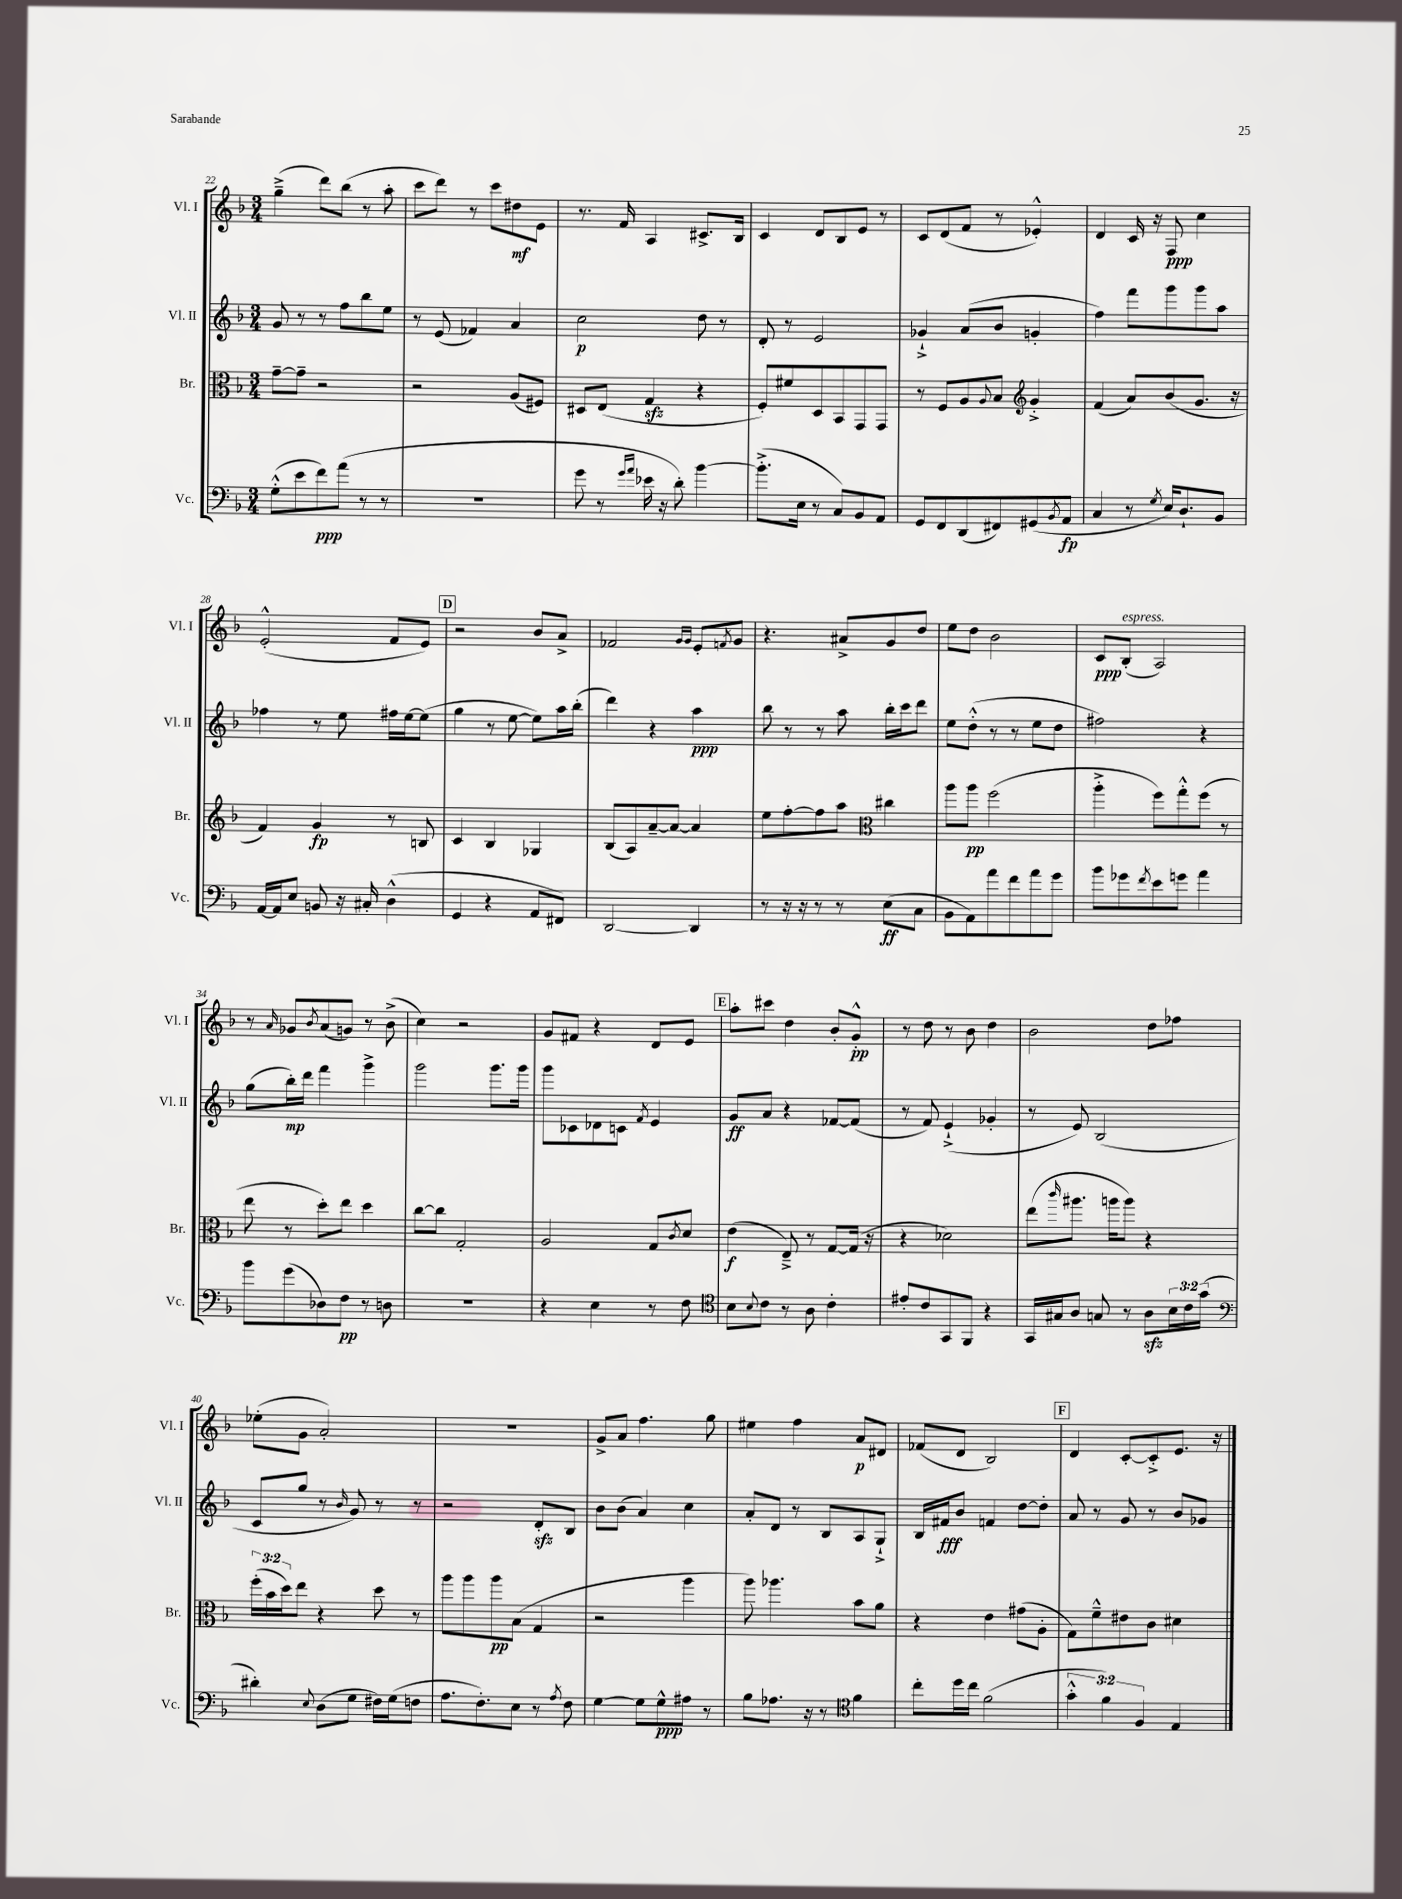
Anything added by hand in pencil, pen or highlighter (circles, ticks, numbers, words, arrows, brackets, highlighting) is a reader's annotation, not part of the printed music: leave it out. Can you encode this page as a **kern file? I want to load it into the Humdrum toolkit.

**kern	**kern	**kern	**kern
*staff4	*staff3	*staff2	*staff1
*clefF4	*clefC3	*clefG2	*clefG2
*k[b-]	*k[b-]	*k[b-]	*k[b-]
*M3/4	*M3/4	*M3/4	*M3/4
(8G'^^\L	[8g~\L	8g/	(4gg~^\
8e\	8g~\]J	8r	.
8f\)	2r	8r	8ddd\L)
(8a\J	.	8ff\L	(8bb-\J
8r	.	8bb-\	8r
8r	.	8ee\J	8aa'\
=	=	=	=
2.r	2r	8r	8ccc\L
.	.	(8e/	8ddd\J)
.	.	4f-/)	8r
.	.	.	8ccc\L
.	(8A/L	4a/	8dd#\
.	8F#/J)	.	8e\J
=	=	=	=
8g\	8D#/L	2cc\	8.r
8r	(8E/J	.	.
.	.	.	16f/
16qqg/LL	.	.	.
16qqa/JJ	.	.	.
16e-\	4G/	.	4A/
16r	.	.	.
8d'\)	.	.	.
[4b-\	4r	8dd\	8.c#^/L
.	.	8r	.
.	.	.	16B-/Jk
=	=	=	=
(8.b-'^\]L	8F'/L)	8d'/	4c/
.	8f#/	8r	.
16E\Jk	.	.	.
8r	8D/	2e/	8d/L
8C/L)	8BB-/	.	8B-/
8BB-/	8GG/	.	8e/J
8AA/J	8GG/J	.	8r
=	=	=	=
8GG/L	8r	4g-`^/	8c/L
8FF/	8F/L	.	(8d/
(8DD/	8A/	(8a/L	8f/J
.	8qqA/	.	.
8FF#/)	8B-/J	8b-/J	8r
*	*clefG2	*	*
(8GG#/	4g'^/	4g'/	4e-'^^/)
8qBB-/	.	.	.
8AA/J	.	.	.
=	=	=	=
4C/	(4f/	4ff\)	4d/
8r	8a/L)	8fff\L	16c/
.	.	.	16r
8qG/	.	.	.
16E/LK)	(8b-/	8ggg\	8F/
8.D`/	.	.	.
.	8.g/J	8ggg\	4cc\
8BB-/J	.	8aa\J	.
.	16r	.	.
=	=	=	=
[16AA/LL	4f/)	4ff-\	(2e'^^/
16AA/]J	.	.	.
8E/J	.	.	.
8BB/	4g/	8r	.
16r	.	8ee\	.
16C#'/	.	.	.
(4D^^\	8r	16ff#\LL	8f/L
.	.	[16ee\J	.
.	8B/	(8ee\]J	8e/J)
=	=	=	=
4GG/	4c/	4gg\	2r
4r	4B-/	8r	.
.	.	[8ee\	.
8AA/L	4G-/	8ee\]L)	8b-/L
8FF#/J)	.	16aa\L	8a^/J
.	.	(16bb-'\JJ	.
=	=	=	=
[2DD/	(8B-/L	4ddd\)	2f-/
.	8A/)	.	.
.	[8a~/	4r	.
.	8a/_J	.	.
.	.	.	16qqg/LL
.	.	.	16qqg/JJ
4DD/]	4a/]	4aa\	8e'/L
.	.	.	8qf/
.	.	.	8g/J
=	=	=	=
8r	8ee\L	8bb-\	4.r
16r	[8ff'\	8r	.
16r	.	.	.
8r	8ff\]	8r	.
8r	8aa\J	8aa\	8a#^/L
*	*clefC3	*	*
(8E\L	4cc#\	16bb-'\LL	8g/
.	.	16ccc\J	.
8C\J	.	8ddd\J	8dd/J
=	=	=	=
8BB-\L	8aa\L	8ee\L	8ee\L
8AA\)	8aa\J	(8dd'^^\J	8dd\J
8a\	(2ff\	8r	2b-\
8f\	.	8r	.
8a\	.	8ee\L	.
8g\J	.	8dd\J	.
=	=	=	=
8b-\L	4aa'^\	2ff#\)	8c/L
8g-\	.	.	(8B-'/J
8qf/	.	.	.
8e\	8ff\L)	.	2A/)
8g\J	8gg'^^\	.	.
4a\	(8ff\J	4r	.
.	8r	.	.
=	=	=	=
8b-\L	8ee\	(8gg\L	8r
.	.	.	16qqa/
(8g\	8r	16bb-'\L)	8g-/L
.	.	16ddd\JJ	.
.	.	.	8qb-/
8D-\)	8dd'\L)	4fff\	(8a/
8F\J	8ee\J	.	8g/J)
8r	4dd\	4ggg^\	8r
8D\	.	.	(8b-^\
=	=	=	=
2.r	[8cc\L	2ggg\	4cc\)
.	8cc\]J	.	.
.	2G'/	.	2r
.	.	8.ggg\L	.
.	.	16ggg\Jk	.
=	=	=	=
4r	2A/	8ggg\L	8g/L
.	.	8c-\	8f#/J
4E\	.	8d-\	4r
.	.	8c\J	.
.	.	8qf/	.
8r	8G/L	4e/	8d/L
.	8qc/	.	.
8F\	8d/J	.	8e/J
=	=	=	=
*clefC4	*	*	*
8B-\L	(4e\	8g/L	8aa'\L
8qqB-/	.	.	.
8c\J	.	8a/J	8ccc#\J
8r	8E~^/)	4r	4dd\
8A\	8r	.	.
4c'\	[8G/L	[8f-/L	8b-'/L
.	(16G/]Jk	(8f-/]J	8g'^^/J
.	16r	.	.
=	=	=	=
8e#'/L	4r	8r	8r
8c/	.	8f/)	8dd\
8GG/	2d-\)	(4e`^/	8r
8FF/J	.	.	8b-\
4r	.	4g-'/	4dd\
=	=	=	=
16GG/LL	(8ee\L	8r	2b-\
16G#/J	.	.	.
.	16qqccc/	.	.
8A/J	8.aa#\J	8e/)	.
8G/	.	(2B-/	.
.	16aa\LK	.	.
8r	8aa\J)	.	.
8A\L	4r	.	8dd\L
24B-\L	.	.	8ff-\J
24c\	.	.	.
(24g\JJ	.	.	.
=	=	=	=
*clefF4	*	*	*
4d#'\)	(24ff'\LL	8c/L	(8ee-'\L
.	24b-\	.	.
.	24dd\J)	.	.
.	8ee\J	8gg/J	8g\J
8qqE/	.	.	.
(8D\L	4r	8r	2a'/)
.	.	16qqb-/	.
8G\J	.	8g/)	.
16F#\LL)	8dd\	8r	.
(16G\J	.	.	.
8F\J	8r	8r	.
=	=	=	=
8.A\L	8aa\L	2r	2.r
.	8aa\	.	.
8.F'\)	.	.	.
.	8aa\	.	.
8E\J	(8B-\J	.	.
8r	4G/	8d'/L	.
8qA/	.	.	.
8F\	.	8B-/J	.
=	=	=	=
[4G\	2r	8b-\L	8g^/L
.	.	(8b-\J	8a/J
8G\]L	.	4a/)	4.ff\
8G^^\	.	.	.
8A#\J	4aa\	4cc\	.
8r	.	.	8gg\
=	=	=	=
8B-\L	8aa\)	8a'/L	4ee#\
8.A-\J	4.aa-\	8d/J	.
.	.	8r	4ff\
16r	.	.	.
8r	.	8B-/L	.
*clefC4	*	*	*
4f\	8b-\L	8A/	8a/L
.	8a\J	8G`^/J	8d#/J
=	=	=	=
8cc'\L	4r	16B-/LL	(8f-/L
.	.	16f#/J	.
16dd\L	.	8b-/J	8d/J
16cc\JJ	.	.	.
(2f\	4e\	4f/	2B-/)
.	(8g#\L	[8dd\L	.
.	8A'\J	8dd'\]J	.
=	=	=	=
6g'^^\	8G\L)	8a/	4d/
.	8f~^^\	8r	.
6f\)	.	.	.
.	8e#\	8g/	[8c'/L
6F/	.	.	.
.	8c\J	8r	8c'^/]
4E/	4d#\	8b-/L	8.e/J
.	.	8g-/J	.
.	.	.	16r
==	==	==	==
*-	*-	*-	*-
